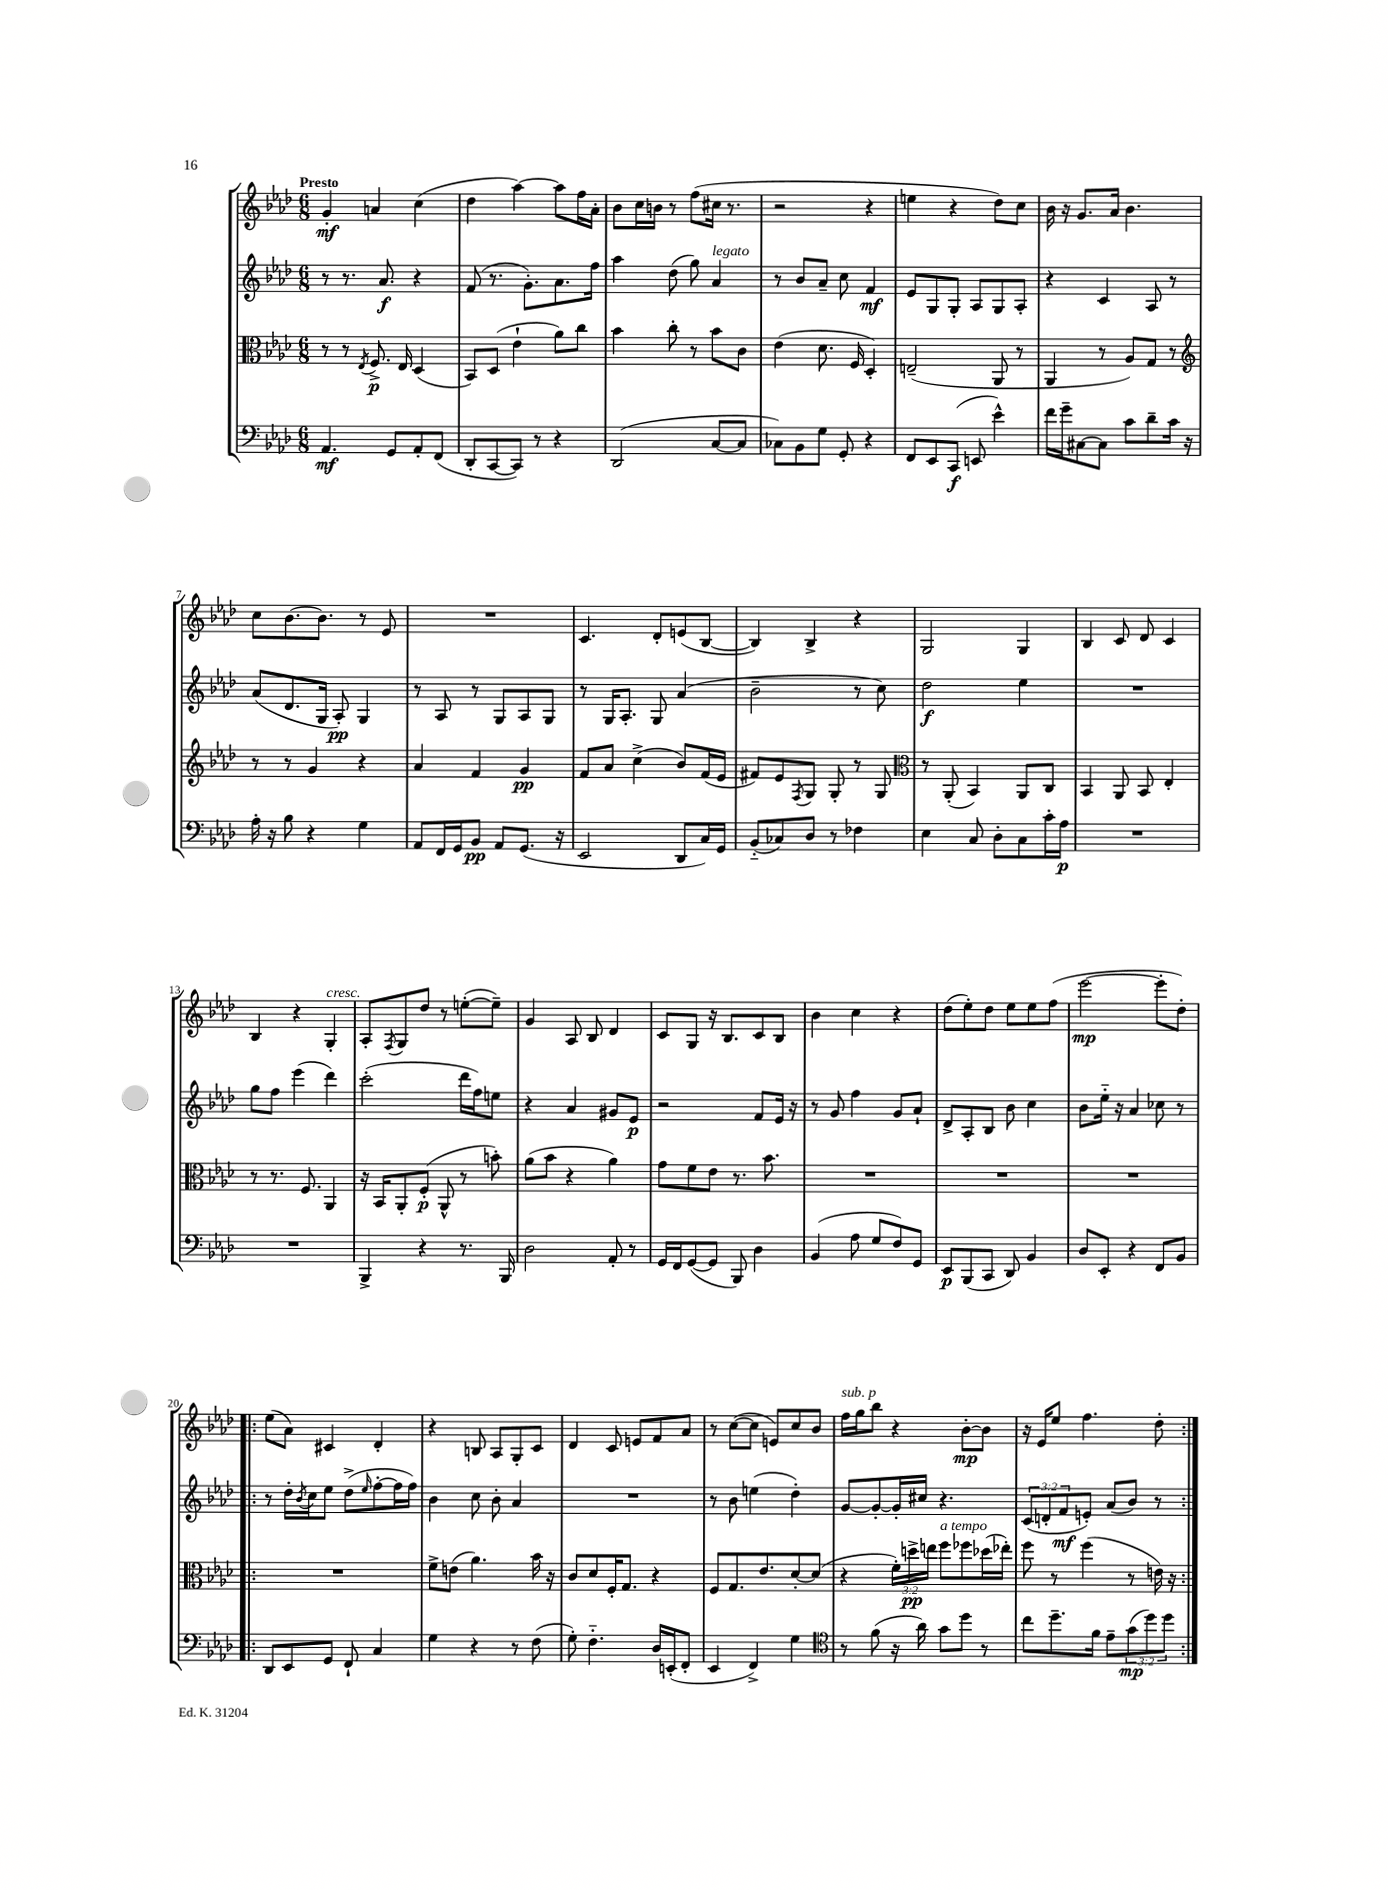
<<
\new StaffGroup <<
\new Staff = "s0" {
    \clef treble \key aes \major \numericTimeSignature \time 6/8 \tempo "Presto"
    g'4-.\mf a'4 c''4( |
    des''4 aes''4~) aes''8 f''16 aes'16-. |
    bes'8 c''16 b'16 r8 f''8( cis''16 r8. |
    r2 r4 |
    e''4 r4 des''8) c''8 |
    bes'16 r16 g'8. aes'16 bes'4. |
    c''8 bes'8.~ bes'8. r8 ees'8 |
    R2. |
    c'4. des'8-. e'8( bes8~ |
    bes4) bes4-> r4 |
    g2 g4 |
    bes4 c'8 des'8 c'4 |
    bes4 r4 g4-.^\markup { \italic "cresc." } |
    aes8-. \acciaccatura { f8 } g8 des''8 r8 e''8~-.( e''8--) |
    g'4 aes8 bes8 des'4 |
    c'8 g8 r16 bes8. c'8 bes8 |
    bes'4 c''4 r4 |
    des''8( ees''8-.) des''8 ees''8 ees''8 f''8( |
    ees'''2~\mp ees'''8-. des''8-.) |
    \repeat volta 2 { ees''8( aes'8) cis'4 des'4-. |
    r4 b8 aes8 g8-. c'8 |
    des'4 c'8 e'8 f'8 aes'8 |
    r8 c''8~( c''8 e'8) c''8 bes'8 |
    f''16^\markup { \italic "sub. p" } g''16 bes''8 r4 bes'8~-.\mp bes'8 |
    r16 ees'16 ees''8 f''4. des''8-. | }
}
\new Staff = "s1" {
    \clef treble \key aes \major \numericTimeSignature \time 6/8 \override Staff.TupletNumber.text = #tuplet-number::calc-fraction-text
    r8 r8. aes'8.\f r4 |
    f'8( r8. g'8.-.) aes'8. f''16 |
    aes''4 des''8( g''8) aes'4^\markup { \italic "legato" } |
    r8 bes'8 aes'8-- c''8 f'4\mf |
    ees'8 g8 g8-. aes8 g8 aes8-. |
    r4 c'4 aes8 r8 |
    aes'8( des'8. g16 aes8-.\pp) g4 |
    r8 aes8 r8 g8 aes8 g8 |
    r8 g16 aes8.-. g8 aes'4( |
    bes'2-- r8 c''8) |
    des''2\f ees''4 |
    R2. |
    g''8 f''8 ees'''4( des'''4) |
    c'''2-.( des'''16 f''16) e''8 |
    r4 aes'4 gis'8 ees'8\p |
    r2 f'8 ees'16 r16 |
    r8 g'8 f''4 g'8 aes'8-! |
    des'8-> aes8-. bes8 bes'8 c''4 |
    bes'8 ees''16-_ r16 aes'4 ces''8 r8 |
    \repeat volta 2 { r8 des''16-. \acciaccatura { bes'8 } c''16 ees''8 des''8->( \grace { ees''16 } f''8~-. f''16 f''16) |
    bes'4 c''8 bes'8-. aes'4 |
    R2. |
    r8 bes'8 e''4( des''4-.) |
    g'8~ g'8~-. g'16-. cis''16 r4. |
    \tuplet 3/2 { c'8( d'8-. f'8\mf } e'8-.) aes'8( bes'8) r8 | }
}
\new Staff = "s2" {
    \clef alto \key aes \major \numericTimeSignature \time 6/8 \override Staff.TupletNumber.text = #tuplet-number::calc-fraction-text
    r8 r8 \acciaccatura { ees8 } f8.->\p ees16 des4( |
    bes,8) des8( ees'4-! aes'8) c''8 |
    bes'4 c''8-. r8 bes'8 c'8 |
    ees'4( des'8. f16 des4-.) |
    e2--( aes,8 r8 |
    aes,4 r8 aes8) g8 r8 |
    \clef treble r8 r8 g'4 r4 |
    aes'4 f'4 g'4\pp |
    f'8 aes'8 c''4->( bes'8) f'16( ees'16 |
    fis'8) ees'8 \acciaccatura { f8 } g8 g8-. r8 g8 |
    \clef alto r8 aes,8-.( bes,4) aes,8 c8 |
    bes,4 aes,8 bes,8 ees4-. |
    r8 r8. f8. aes,4 |
    r16 bes,16 aes,8-. f8-.\p( aes,8-^ r8 b'8-.) |
    aes'8( bes'8 r4 aes'4) |
    g'8 f'8 ees'8 r8. bes'8. |
    R2. |
    R2. |
    R2. |
    \repeat volta 2 { R2. |
    f'8-> e'8( aes'4.) bes'16 r16 |
    c'8 des'8 f16-. g8. r4 |
    f8 g8. ees'8. des'8~-. des'8( |
    r4 \tuplet 3/2 { f'16-.) d''16->\pp e''16 } f''8^\markup { \italic "a tempo" } fes''8 des''16( ees''16-.) |
    f''8 r8 f''4( r8 e'16) r16 | }
}
\new Staff = "s3" {
    \clef bass \key aes \major \numericTimeSignature \time 6/8 \override Staff.TupletNumber.text = #tuplet-number::calc-fraction-text
    aes,4.\mf g,8 aes,8-. f,8( |
    des,8-. c,8~ c,8) r8 r4 |
    des,2( c8~ c8 |
    ces8) bes,8 g8 g,8-. r4 |
    f,8 ees,8 c,8\f( e,8 ees'4-^) |
    f'16 g'16-- cis8~ cis8 c'8 des'8-- c'16 r16 |
    aes16-. r16 bes8 r4 g4 |
    aes,8 f,16 g,16 bes,8\pp aes,8 g,8.( r16 |
    ees,2 des,8 c16) g,16 |
    bes,8-_( ces8) des8 r8 fes4 |
    ees4 c8 des8-. c8 c'16-. aes16\p |
    R2. |
    R2. |
    bes,,4-> r4 r8. bes,,16 |
    des2 aes,8-. r8 |
    g,16 f,16 g,8~( g,8 bes,,8) des4 |
    bes,4( aes8 g8 f8) g,8 |
    ees,8\p bes,,8( c,8 des,8) bes,4 |
    des8 ees,8-. r4 f,8 bes,8 |
    \repeat volta 2 { des,8 ees,8 g,8 f,8-! c4 |
    g4 r4 r8 f8( |
    g8-.) f4.-_ des16 e,16-.( f,8-. |
    ees,4 f,4->) g4 |
    \clef tenor r8 f'8( r16 aes'16) g'8 des''8 r8 |
    c''8 des''8.-- f'16 ees'8-- \tuplet 3/2 { g'8\mp( des''8) des''8 } | }
}
>>
>>
